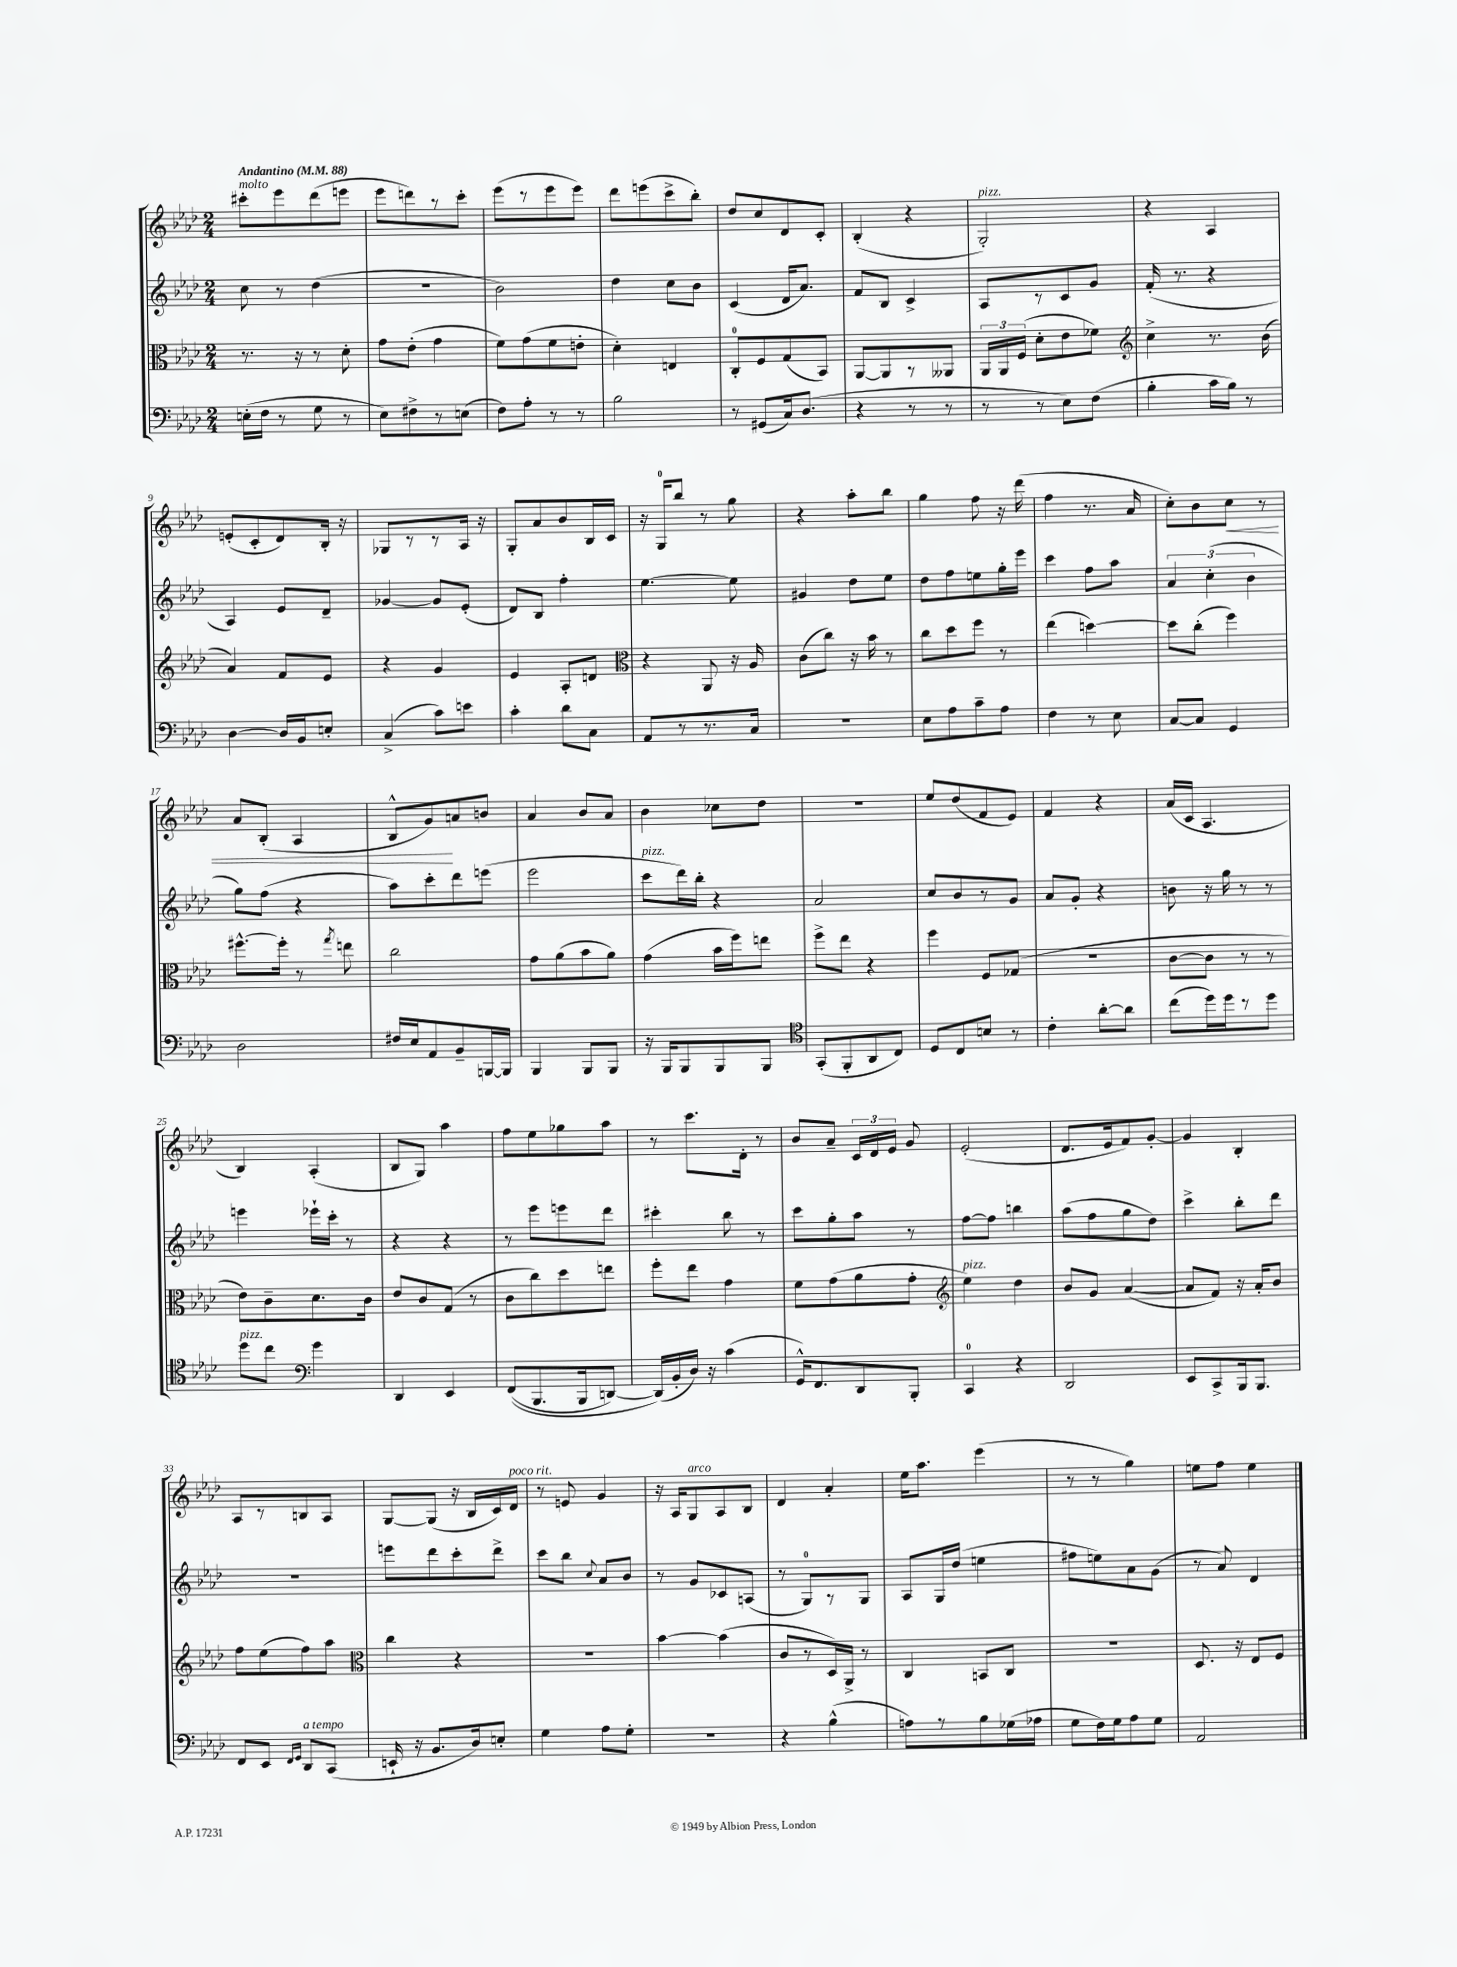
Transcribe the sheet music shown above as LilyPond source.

<<
\new StaffGroup <<
\new Staff = "s0" {
    \clef treble \key aes \major \numericTimeSignature \time 2/4 \tempo "Andantino" 4 = 88
    \autoBeamOff cis'''8[-.^\markup { \italic "molto" } ees'''8 des'''8( e'''8] |
    ees'''8[ d'''8) r8 c'''8]-. |
    ees'''8[( r8 ees'''8 ees'''8]) |
    des'''8[ e'''8( c'''8-> bes''8]-.) |
    des''8[ c''8 des'8 c'8]-. |
    bes4-.( r4 |
    g2-.^\markup { \italic "pizz." }) |
    r4 aes4 |
    e'8[-.( c'8-. des'8) bes16]-. r16 |
    ges8[ r8 r8 aes16] r16 |
    g8[-. aes'8 bes'8 bes16 c'16] |
    r16 g16[-0 bes''8] r8 g''8 |
    r4 aes''8[-. bes''8] |
    g''4 f''8 r16 des'''16( |
    f''4 r8. aes'16 |
    c''8[-.) bes'8 c''8]\< r8 |
    aes'8[ bes8]-.( aes4 |
    bes8[-^ g'8\!) a'8 b'8] |
    aes'4 bes'8[ aes'8] |
    bes'4 ces''8[ des''8] |
    R2 |
    ees''8[ des''8( f'8 ees'8]) |
    f'4 r4 |
    aes'16[( c'16] aes4. |
    bes4) aes4-.( |
    bes8[ g8]) aes''4 |
    f''8[ ees''8 ges''8 aes''8] |
    r8 c'''8.[ des'16]-. r8 |
    bes'8[ aes'8]-- \tuplet 3/2 { c'16[ des'16 ees'16] } g'8 |
    ees'2-.( |
    des'8.[ ees'16 f'8) g'8]~-. |
    g'4 bes4-. |
    aes8[ r8 b8 aes8] |
    g8[~ g8]( r16 bes16[ c'16) des'16]^\markup { \italic "poco rit." } |
    r8 e'8 g'4 |
    r16 aes16[ g8^\markup { \italic "arco" } aes8 bes8] |
    des'4 aes'4-. |
    ees''16[ aes''8.] ees'''4( |
    r8 r8 g''4) |
    e''8[ f''8] e''4 \bar "|." |
}
\new Staff = "s1" {
    \clef treble \key aes \major \numericTimeSignature \time 2/4
    \autoBeamOff c''8 r8 des''4( |
    r2 |
    bes'2) |
    des''4 c''8[ bes'8] |
    c'4( des'16[ aes'8.]) |
    f'8[ bes8] c'4-> |
    aes8[ r8 c'8 g'8] |
    f'16-.( r8. r4 |
    aes4) ees'8[ des'8]-- |
    ges'4~ ges'8[ ees'8]-.( |
    des'8[) bes8] f''4-. |
    ees''4.~ ees''8 |
    gis'4 des''8[ ees''8] |
    des''8[ f''8 e''8 g''16-. ees'''16] |
    c'''4 f''8[ aes''8] |
    \tuplet 3/2 { aes'4 c''4-.( bes'4 } |
    g''8[) f''8]( r4 |
    aes''8[) c'''8-. des'''8 e'''8]( |
    ees'''2 |
    c'''8[^\markup { \italic "pizz." } des'''16) bes''16]-. r4 |
    aes'2 |
    c''8[ bes'8 r8 g'8] |
    aes'8[ g'8]-. r4 |
    b'8 r16 g''16 r8 r8 |
    e'''4 ees'''16[-! c'''16]-. r8 |
    r4 r4 |
    r8 ees'''8[ e'''8 des'''8] |
    cis'''4-. bes''8 r8 |
    c'''8[ g''8-. aes''8] r8 |
    f''8[~ f''8] b''4 |
    aes''8[( f''8 g''8 des''8]) |
    c'''4-> bes''8[-. des'''8] |
    R2 |
    e'''8[ des'''8 c'''8-. des'''8]-> |
    c'''8[ bes''8] \appoggiatura { c''8 } aes'8[ bes'8] |
    r8 g'8[ ces'8 a8]( |
    r8 g8[-0) r8 g8] |
    aes8[ g16 des''16]( e''4 |
    fis''8[ e''8) aes'8 g'8]( |
    r8 aes'8) des'4 \bar "|." |
}
\new Staff = "s2" {
    \clef alto \key aes \major \numericTimeSignature \time 2/4
    \autoBeamOff r8. r16 r8 des'8-. |
    g'8[ ees'8]-.( g'4 |
    f'8[) g'8( f'8 e'8]-. |
    des'4-.) e4 |
    c8[-0-. f8 g8( bes,8]) |
    aes,8[~ aes,8 r8 aeses,8] |
    \tuplet 3/2 { aes,16[ aes,16 f16]( } des'8[-. ees'8 fes'8]) |
    \clef treble c''4-> r8. bes'16( |
    aes'4) f'8[ ees'8] |
    r4 g'4 |
    ees'4 aes8[-. d'8] |
    \clef alto r4 aes,8 r16 aes16 |
    c'8[( c''8]) r16 bes'16 r8 |
    c''8[ des''8 f''8] r8 |
    ees''4( d''4~) |
    d''8[ c''8]-.( f''4) |
    fis''8.[~-^ fis''16]-. r8 \acciaccatura { g''8 } e''8 |
    c''2 |
    g'8[ aes'8( bes'8 aes'8]) |
    g'4( bes'16[ f''16) e''8] |
    f''8[-> ees''8] r4 |
    f''4 f8[ ges8]( |
    R2 |
    c'8[~ c'8] r8 r8 |
    ees'8[) c'8-- des'8. c'16] |
    ees'8[ c'8 g8]( r8 |
    c'8[ c''8) des''8 e''8] |
    f''8[-. ees''8] g'4 |
    f'8[ g'8( aes'8 g'8]-. |
    \clef treble ees''4^\markup { \italic "pizz." }) des''4 |
    bes'8[ g'8] aes'4~( |
    aes'8[ f'8]) r16 aes'16[-. bes'8] |
    f''8[ ees''8( f''8) aes''8] |
    \clef alto c''4 r4 |
    R2 |
    bes'4~ bes'4( |
    c'8[ r8 des16) aes,16]-> r8 |
    c4 b,8[ c8] |
    R2 |
    des8. r16 ees8[ f8] \bar "|." |
}
\new Staff = "s3" {
    \clef bass \key aes \major \numericTimeSignature \time 2/4
    \autoBeamOff e16[-.( f16] r8 g8 r8 |
    ees8[) fis8-> r8 e8]( |
    f8[) aes8]-. r8 r8 |
    bes2 |
    r8 gis,8[( c16) des8.]( |
    r4 r8 r8 |
    r8 r8 ees8[) f8]( |
    bes4-. c'16[ bes16]) r8 |
    des4~ des16[ bes,16 e8]-. |
    c4->( c'8[) e'8] |
    c'4-. des'8[ c8] |
    aes,8[ r8 r8. c16] |
    r2 |
    ees8[ aes8 c'8-- aes8] |
    f4 r8 ees8 |
    c8[~ c8] g,4 |
    des2 |
    fis16[ ees16 aes,8 bes,8-- b,,16~ b,,16] |
    bes,,4 bes,,8[ bes,,8] |
    r16 bes,,16[ bes,,8 bes,,8 bes,,8] |
    \clef tenor g,8[-.( f,8-. aes,8 c8]) |
    des8[ c8 b8] r8 |
    c'4-. aes'8[~-. aes'8] |
    c''8[( des''16) des''16 r8 des''8] |
    des''8[^\markup { \italic "pizz." } c''8] \clef bass g'4 |
    des,4 ees,4 |
    f,8[(\( bes,,8. bes,,16 d,8]~) |
    d,16[(\) bes,16-. des16]) r16 c'4( |
    g,16[-^) f,8. des,8 bes,,8]-. |
    c,4-0 r4 |
    des,2 |
    ees,8[ c,8-> bes,,16 bes,,8.] |
    f,8[ ees,8] \grace { f,16[ g,16] } des,8[^\markup { \italic "a tempo" } c,8]( |
    e,16-! r16 bes,8.[ des16) e8]-. |
    g4 aes8[ g8]-. |
    r2 |
    r4 bes4-^( |
    a8[) r8 bes8 ges16( aes16] |
    g8[ f16) g16 aes8 g8] |
    aes,2 \bar "|." |
}
>>
>>
